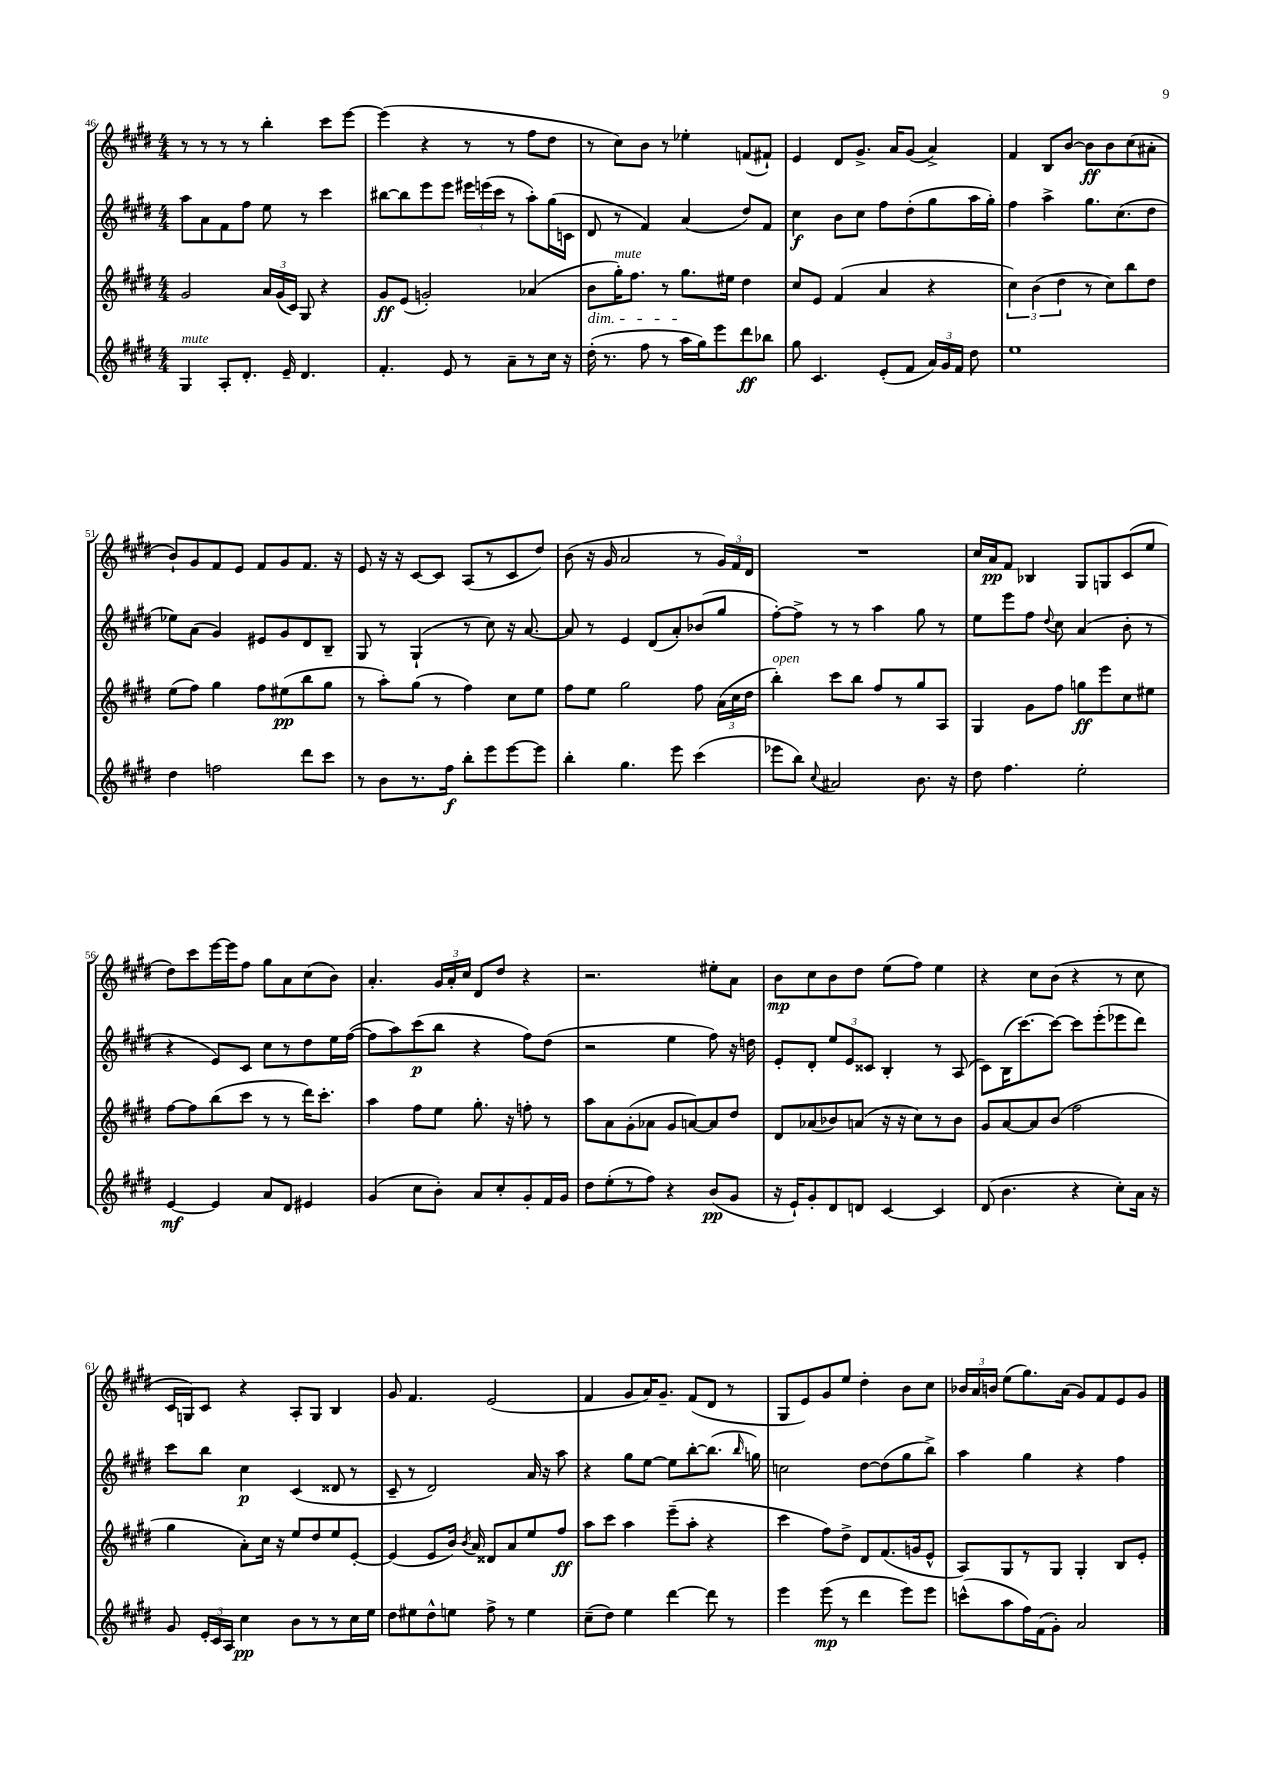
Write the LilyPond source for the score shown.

<<
\new StaffGroup <<
\new Staff = "s0" {
    \clef treble \key e \major \numericTimeSignature \time 4/4
    \autoBeamOff r8 r8 r8 r8 b''4-. cis'''8[ e'''8]~ |
    e'''4( r4 r8 r8 fis''8[ dis''8] |
    r8 cis''8[) b'8] r8 ees''4-. f'8[( fis'8]-!) |
    e'4 dis'8[ gis'8.]-> a'16[ gis'8]( a'4->) |
    fis'4 b8[ b'8]~ b'8[\ff b'8 cis''8( ais'8]-. |
    b'8[-!) gis'8 fis'8 e'8] fis'8[ gis'8 fis'8.] r16 |
    e'8 r16 r16 cis'8[~ cis'8] a8[( r8 cis'8 dis''8]) |
    b'8( r16 gis'16 a'2 r8 \tuplet 3/2 { gis'16[) fis'16 dis'16] } |
    R1 |
    cis''16[ a'16\pp fis'8] bes4 gis8[ g8 cis'8( e''8] |
    dis''8[) cis'''8 e'''16~ e'''16 fis''8] gis''8[ a'8 cis''8( b'8]) |
    a'4.-. \tuplet 3/2 { gis'16[ a'16-. cis''16] } dis'8[ dis''8] r4 |
    r2. eis''8[-. a'8] |
    b'8[\mp cis''8 b'8 dis''8] e''8[( fis''8]) e''4 |
    r4 cis''8[ b'8]( r4 r8 cis''8 |
    cis'16[ g16) cis'8] r4 a8[-. g8] b4 |
    gis'8 fis'4. e'2( |
    fis'4 gis'8[ a'16) gis'8.]-- fis'8[( dis'8] r8 |
    gis8[ e'8) gis'8 e''8] dis''4-. b'8[ cis''8] |
    \tuplet 3/2 { bes'16[ a'16 b'16] } e''8[( gis''8.) a'16]( gis'8[) fis'8 e'8 gis'8] \bar "|." |
}
\new Staff = "s1" {
    \clef treble \key e \major \numericTimeSignature \time 4/4
    \autoBeamOff a''8[ a'8 fis'8 fis''8] e''8 r8 cis'''4 |
    bis''8[~ bis''8 e'''8 e'''8] \tuplet 3/2 { eis'''16[ e'''16( cis'''16] } r8 a''8[-.) gis''16( c'16] |
    dis'8 r8 fis'4) a'4( dis''8[) fis'8] |
    cis''4\f b'8[ cis''8] fis''8[ dis''8-.( gis''8 a''16 gis''16]-.) |
    fis''4 a''4-> gis''8.[ cis''8.( dis''8] |
    ees''8[) a'8]( gis'4) eis'8[ gis'8 dis'8 b8]-- |
    gis8 r8 gis4-!( r8 cis''8) r16 a'8.~ |
    a'8 r8 e'4 dis'8[( a'8-.) bes'8( gis''8] |
    fis''8[~-.) fis''8]-> r8 r8 a''4 gis''8 r8 |
    e''8[ e'''8 fis''8] \appoggiatura { dis''8 } cis''8 a'4( b'8-. r8 |
    r4 e'8[) cis'8] cis''8[ r8 dis''8 e''16 fis''16]~( |
    fis''8[ a''8) cis'''8\p( b''8] r4 fis''8[) dis''8]( |
    r2 e''4 fis''8) r16 d''16 |
    e'8[-. dis'8]-. \tuplet 3/2 { e''8[ e'8 cisis'8] } b4-. r8 a8( |
    cis'8[) b16( cis'''8.~) cis'''8]~ cis'''8[ e'''8-.( ees'''8 dis'''8]) |
    cis'''8[ b''8] cis''4\p cis'4( disis'8 r8 |
    cis'8-- r8 dis'2) a'16 r16 a''8 |
    r4 gis''8[ e''8]~ e''8[ b''8~-. b''8.]( \grace { b''16 } g''16) |
    c''2 dis''8[~ dis''8( gis''8 b''8]->) |
    a''4 gis''4 r4 fis''4 \bar "|." |
}
\new Staff = "s2" {
    \clef treble \key e \major \numericTimeSignature \time 4/4
    \autoBeamOff gis'2 \tuplet 3/2 { a'16[ gis'16( cis'16]) } gis8 r4 |
    gis'8[\ff e'8]( g'2-.) aes'4( |
    b'8[\dim gis''16-.^\markup { \italic "mute" }) fis''8.] r8 gis''8.[\! eis''16] dis''4 |
    cis''8[ e'8] fis'4( a'4 r4 |
    \tuplet 3/2 { cis''4) b'4( dis''4 } r8 cis''8[) b''8 dis''8] |
    e''8[( fis''8]) gis''4 fis''8[ eis''8\pp( b''8 gis''8] |
    r8 a''8[-.) gis''8]( r8 fis''4) cis''8[ e''8] |
    fis''8[ e''8] gis''2 fis''8 \tuplet 3/2 { a'16[( cis''16 dis''16] } |
    b''4-.^\markup { \italic "open" }) cis'''8[ b''8] fis''8[ r8 gis''8 a8] |
    gis4 gis'8[ fis''8] g''8[\ff e'''8 cis''8 eis''8] |
    fis''8[~ fis''8 b''8( cis'''8] r8 r8 dis'''16[) cis'''8.]-. |
    a''4 fis''8[ e''8] gis''8.-. r16 f''8-. r8 |
    a''8[ a'8 gis'8-.( aes'8] gis'8[ a'8~) a'8 dis''8] |
    dis'8[ aes'8( bes'8) a'8]( r16 r16 cis''8[) r8 bes'8] |
    gis'8[ a'8~ a'8 b'8]( fis''2 |
    gis''4 a'8[-.) cis''16] r16 e''8[ dis''8 e''8 e'8]~-. |
    e'4( e'8[ b'16]) \acciaccatura { b'8 } a'16 disis'8[ a'8 e''8 fis''8]\ff |
    a''8[ cis'''8] a''4 e'''8[--( a''8]-. r4 |
    cis'''4 fis''8[) dis''8]-> dis'8[ fis'8.( g'16 e'8]-^ |
    a8[) gis8 r8 gis8] gis4-. b8[ e'8]-. \bar "|." |
}
\new Staff = "s3" {
    \clef treble \key e \major \numericTimeSignature \time 4/4
    \autoBeamOff gis4^\markup { \italic "mute" } a8[-. dis'8.]-. e'16-- dis'4. |
    fis'4.-. e'8 r8 a'8[-- r8 cis''16] r16 |
    dis''16-.( r8. fis''8 r8 a''16[ gis''16) e'''8 dis'''8\ff bes''8] |
    gis''8 cis'4. e'8[-.( fis'8] \tuplet 3/2 { a'16[) gis'16 fis'16] } dis''8 |
    e''1 |
    dis''4 f''2 dis'''8[ cis'''8] |
    r8 b'8[ r8. fis''16]\f b''8[-. e'''8 e'''8~ e'''8] |
    b''4-. gis''4. e'''8 cis'''4( |
    ees'''8[ b''8]) \appoggiatura { cis''8 } ais'2 b'8. r16 |
    dis''8 fis''4. e''2-. |
    e'4~\mf e'4 a'8[ dis'8] eis'4 |
    gis'4( cis''8[ b'8]-.) a'8[ cis''8-. gis'8-. fis'16 gis'16] |
    dis''8[ e''8-.( r8 fis''8]) r4 b'8[\pp( gis'8] |
    r16 e'16[-!) gis'8-. dis'8 d'8] cis'4~ cis'4 |
    dis'8( b'4. r4 cis''8[-.) a'16] r16 |
    gis'8 \tuplet 3/2 { e'16[-. cis'16 a16] } cis''4\pp b'8[ r8 r8 cis''16 e''16] |
    dis''8[ eis''8 dis''8-^ e''8] fis''8-> r8 e''4 |
    cis''8[--( dis''8]) e''4 dis'''4~ dis'''8 r8 |
    e'''4 e'''8\mp( r8 dis'''4 e'''8[) e'''8] |
    c'''8[-^( a''8 fis''16) fis'16( gis'8]-.) a'2 \bar "|." |
}
>>
>>
\layout { \context { \Score currentBarNumber = #46 } }
